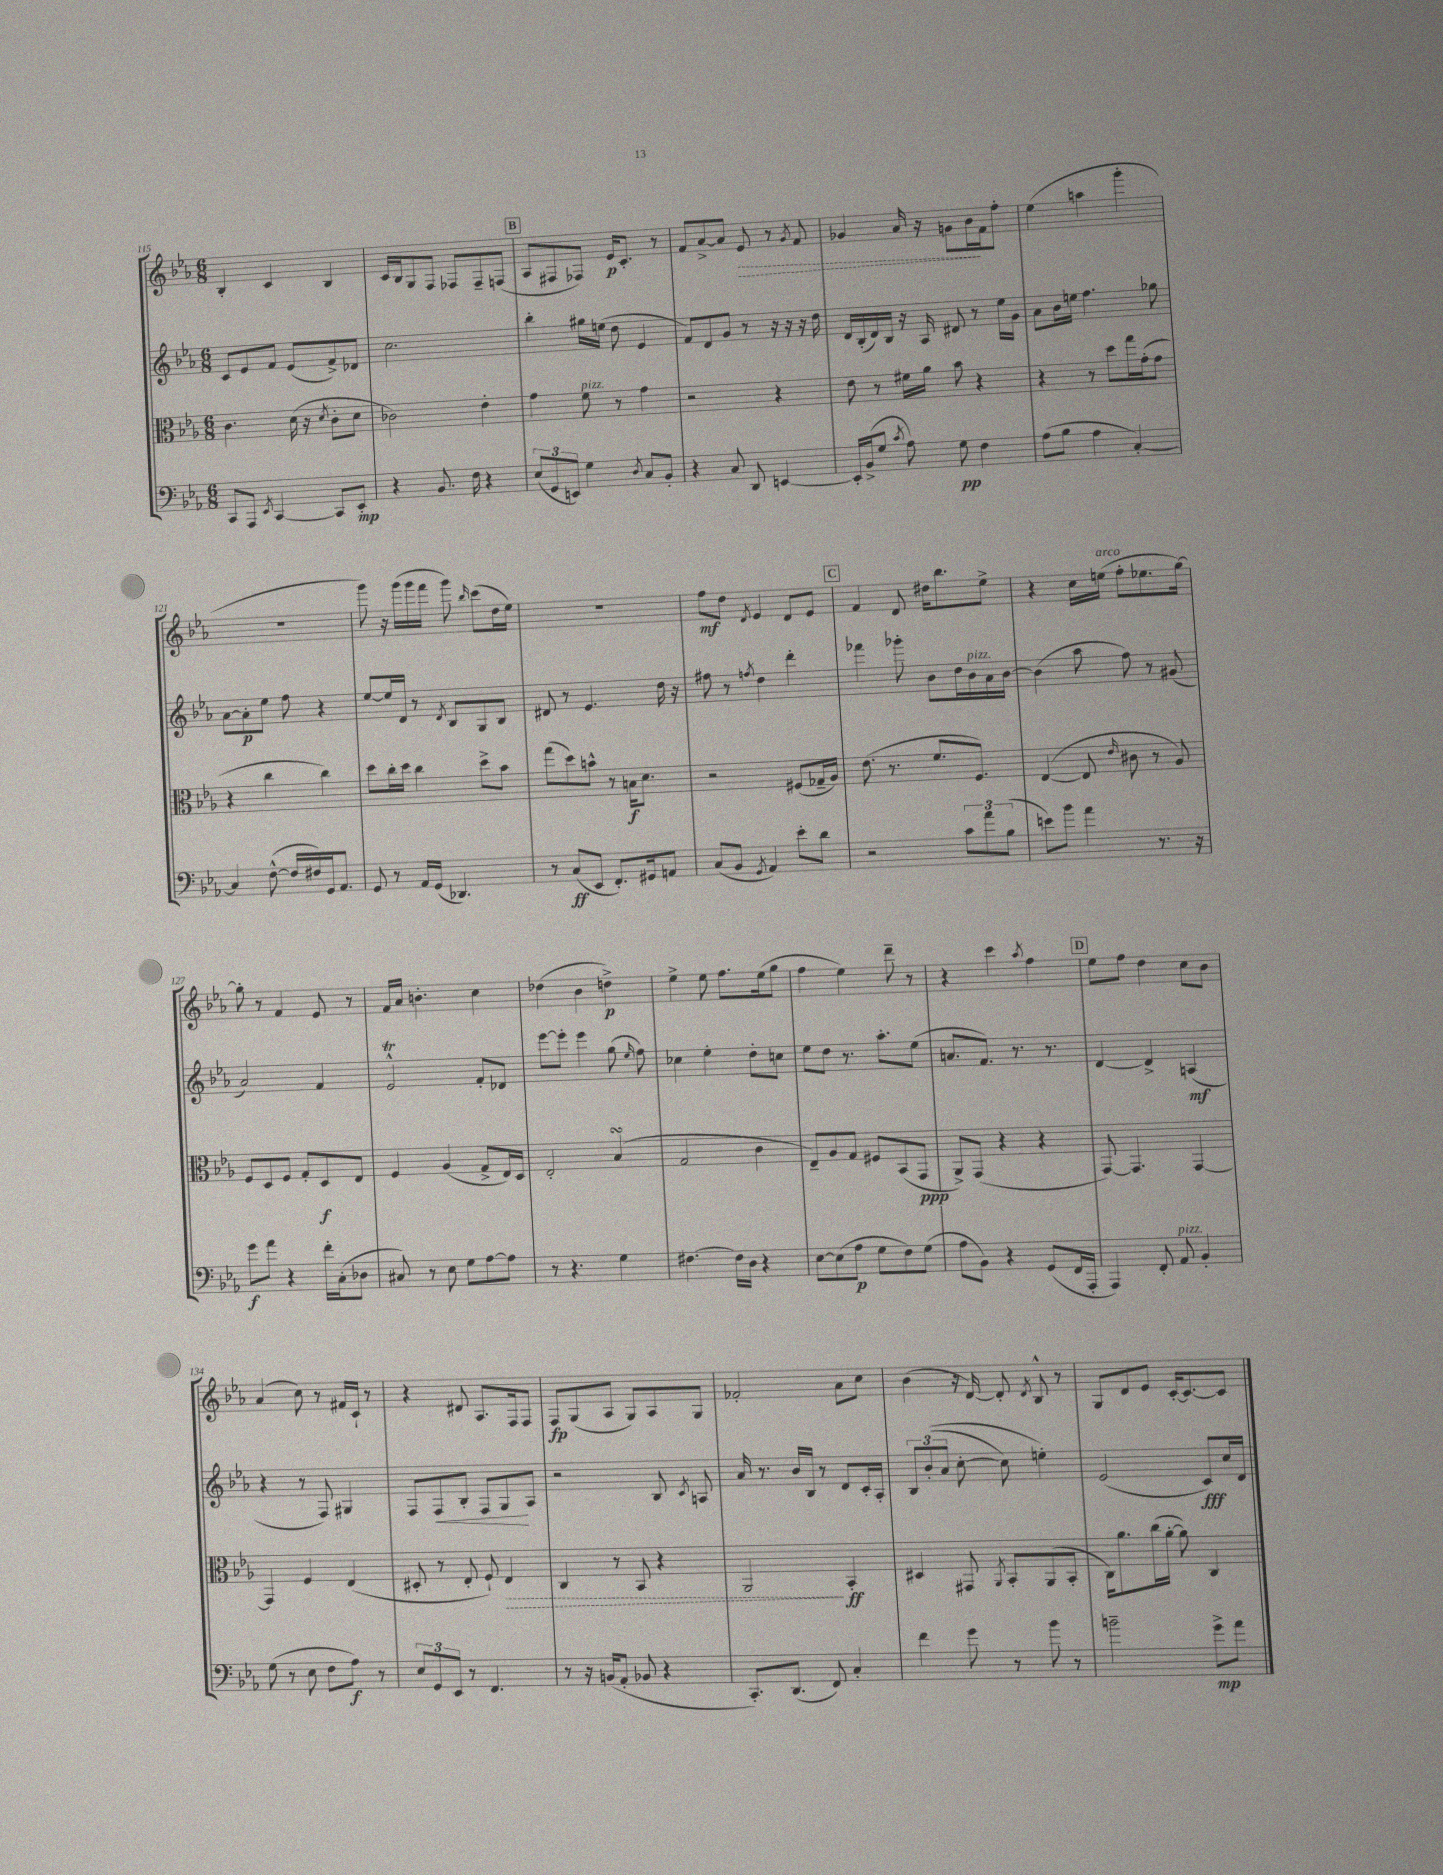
<<
\new StaffGroup <<
\new Staff = "s0" {
    \clef treble \key ees \major \numericTimeSignature \time 6/8
    \autoBeamOff bes4-. c'4 bes4 |
    c'16[ bes16 g8 f8] fes8[ fes8-- f8]( |
    \mark \markup { \box "B" } aes8[ fis8 fes8]) ees'16[\p c'8.]-. r8 |
    f'8[ aes'8~-> aes'8] \once \override Hairpin.style = #'dashed-line ees'8\> r8 \acciaccatura { g'8 } f'8 |
    ges'4 aes'16 r16 g'8[ bes'16\! f'16 f''8]-. |
    ees''4( a''4 g'''4-. |
    R2. |
    g'''8) r16 g'''16[( g'''16 f'''16] g'''8) \grace { bes''16 } c'''8[( d''16 ees''16]) |
    R2. |
    f''8[\mf d''8] \acciaccatura { d'8 } ees'4 d'8[ ees'8] |
    \mark \markup { \box "C" } f'4 d'8 dis''16[ bes''8. ees''8]-> |
    r4 c''16[ e''16]^\markup { \italic "arco" }( f''8[-. ees''8. g''16]~) |
    g''8-. r8 f'4 ees'8 r8 |
    f'16[ aes'16] b'4.-. c''4 |
    des''4( bes'4 d''4->\p) |
    ees''4-> ees''8 f''8.[ ees''16( g''8] |
    f''4 ees''4) d'''8-- r8 |
    r4 c'''4 \acciaccatura { aes''8 } f''4 |
    \mark \markup { \box "D" } ees''8[ f''8] d''4 c''8[ bes'8] |
    aes'4( c''8) r8 fis'16[ c'16]-! r8 |
    r4 dis'8 aes8.[ f16 f8] |
    f8[\fp g8( aes8] g8[) aes8 g8] |
    fes'2-. aes'8[ c''8] |
    bes'4( r16 d'16~) d'8-. \acciaccatura { d'8 } bes8-^ r8 |
    g8[ d'8 ees'8] c'16[~-. c'8.~ c'8] \bar "|." |
}
\new Staff = "s1" {
    \clef treble \key ees \major \numericTimeSignature \time 6/8
    \autoBeamOff c'8[ ees'8 f'8] ees'8[( f'8->) des'8] |
    c''2. |
    \mark \markup { \box "B" } bes''4-. gis''16[ e''16]( d''8 ees'4 |
    f'8[) d'8 g'8] r8 r16 r16 r16 d''16 |
    d'16[ bes16-.( d'16) bes16] r16 aes16 dis'8 r8 ees''16[ g'16] |
    aes'8[ bes'16 e''16] f''4. ges''8 |
    aes'8[~ aes'8-.\p ees''8] f''8 r4 |
    ees''8[~ ees''16 d'16] r8 \acciaccatura { d'8 } bes8[ g8 bes8] |
    dis'8 r8 ees'4. d''16 r16 |
    fis''8 r8 \acciaccatura { f''8 } d''4 d'''4-. |
    \mark \markup { \box "C" } fes'''4 ges'''8-. bes'8[ d''16 bes'16^\markup { \italic "pizz." } aes'16 bes'16]~ |
    bes'4( aes''8 f''8) r8 gis'8( |
    aes'2) f'4 |
    ees'2-^\trill f'8[-. des'8] |
    ees'''8[~ ees'''8]-. ees'''4 g''8( \grace { ees''16 } f''8) |
    ces''4 ees''4-. d''8[-. c''8] |
    ees''8[ d''8] r8. aes''8.[-. ees''8]( |
    a'8.[ f'8.]) r8. r8. |
    \mark \markup { \box "D" } d'4~ d'4-> a4\mf( |
    r4 r8 f8) gis4 |
    f8[ f8\< bes8]-. f8[ g8\! aes8] |
    r2 bes8 \acciaccatura { c'8 } a8 |
    aes'16 r8. bes'16[ bes16] r8 d'8[ c'16-. aes16]-. |
    \tuplet 3/2 { bes8[ bes'8-.(\( aes'8] } c''8~-. c''8) e''4-.\) |
    ees'2( c'8[\fff) c''16 d'16] \bar "|." |
}
\new Staff = "s2" {
    \clef alto \key ees \major \numericTimeSignature \time 6/8
    \autoBeamOff c'4. d'16( r16 \acciaccatura { d'8 } c'8[-. d'8] |
    ces'2) ees'4-. |
    \mark \markup { \box "B" } g'4 f'8^\markup { \italic "pizz." } r8 g'4 |
    r2 r4 |
    ees'8 r8 fis'16[ aes'16] bes'8 r4 |
    r4 r8 d''8[ g''16 g'16-.( g'8] |
    r4 c''4 c''4) |
    d''8[ c''16-. d''16] c''4 d''8[-> bes'8] |
    g''8[( d''8) b'8]-^ r8 b16[\f d'8.] |
    r2 fis8[( ges16-- aes16]) |
    \mark \markup { \box "C" } ees'8.( r8. f'8.[ f8.]) |
    ees4~( ees8 \grace { ees'16 } cis'8 r8 aes8) |
    f8[ d8 f8] g8[-. d8\f ees8] |
    f4 aes4( g8[-> ees16) d16] |
    ees2-. bes4\turn( |
    g2 c'4 |
    ees8[--) aes8 g8] fis8[ bes,8( g,8]\ppp |
    aes,8[->) g,8]( r4 r4 |
    \mark \markup { \box "D" } g,8~) g,4. g,4~ |
    g,4 f4 ees4( |
    dis8-. r8 ees8-. f8-!) \once \override Hairpin.style = #'dashed-line ees4\> |
    c4 r8 bes,8 r4 |
    aes,2\! bes,4-.\ff |
    dis4 gis,8 \acciaccatura { aes,8 } bes,8[-. aes,8( bes,8]-. |
    c16[) aes'8. c''16( aes'16]~-. aes'8) c4 \bar "|." |
}
\new Staff = "s3" {
    \clef bass \key ees \major \numericTimeSignature \time 6/8
    \autoBeamOff c,8[ aes,,8] \acciaccatura { ees,8 } c,4~ c,8[ ees,8]-.\mp |
    r4 bes,8. f16 r4 |
    \mark \markup { \box "B" } \tuplet 3/2 { ees8[( g,8 e,8]) } g4 \acciaccatura { d8 } c8[ bes,8]-. |
    r4 c8 d,8 e,4~ |
    e,16[-. bes,16->( g8] \acciaccatura { c'8 } aes8) g8\pp f4 |
    aes8[( bes8] aes4 c4~-.) |
    c4 f8~-^( f16[ fis16) g,16 aes,8.] |
    g,8 r8 aes,16[ g,16]( des,4.) |
    r8 c8[\ff( ees,8] f,8.[-.) gis,16 a,8] |
    c8[( bes,8] \acciaccatura { g,8 } aes,4) ees'8[-. d'8] |
    \mark \markup { \box "C" } r2 \tuplet 3/2 { c'8[ aes'8 bes8]( } |
    e'8[) bes'8] aes'4 r8. r16 |
    g'8[\f aes'8] r4 f'16[-. c16-.( des8] |
    cis8) r8 ees8 g8[ aes8~ aes8] |
    r8 r4. g4 |
    fis4.~ fis16[ d16] r4 |
    ees8[~ ees8( aes8]\p g8[ f8) g8]( |
    aes8[ bes,8]) r4 g,8[( f,16 aes,,16]-. |
    \mark \markup { \box "D" } aes,,4) f,8-. aes,8^\markup { \italic "pizz." } bes,4-. |
    g8( r8 ees8 f8[ aes8]\f) r8 |
    \tuplet 3/2 { ees8[ g,8 ees,8] } r8 f,4. |
    r8 r16 b,16[( aes,8]-. bes,8 r4 |
    c,8.[-.) d,8.]( f,8) c4-. |
    f'4 g'8 r8 bes'8 r8 |
    b'2-- g'8[->\mp aes'8] \bar "|." |
}
>>
>>
\layout { \context { \Score currentBarNumber = #115 } }
